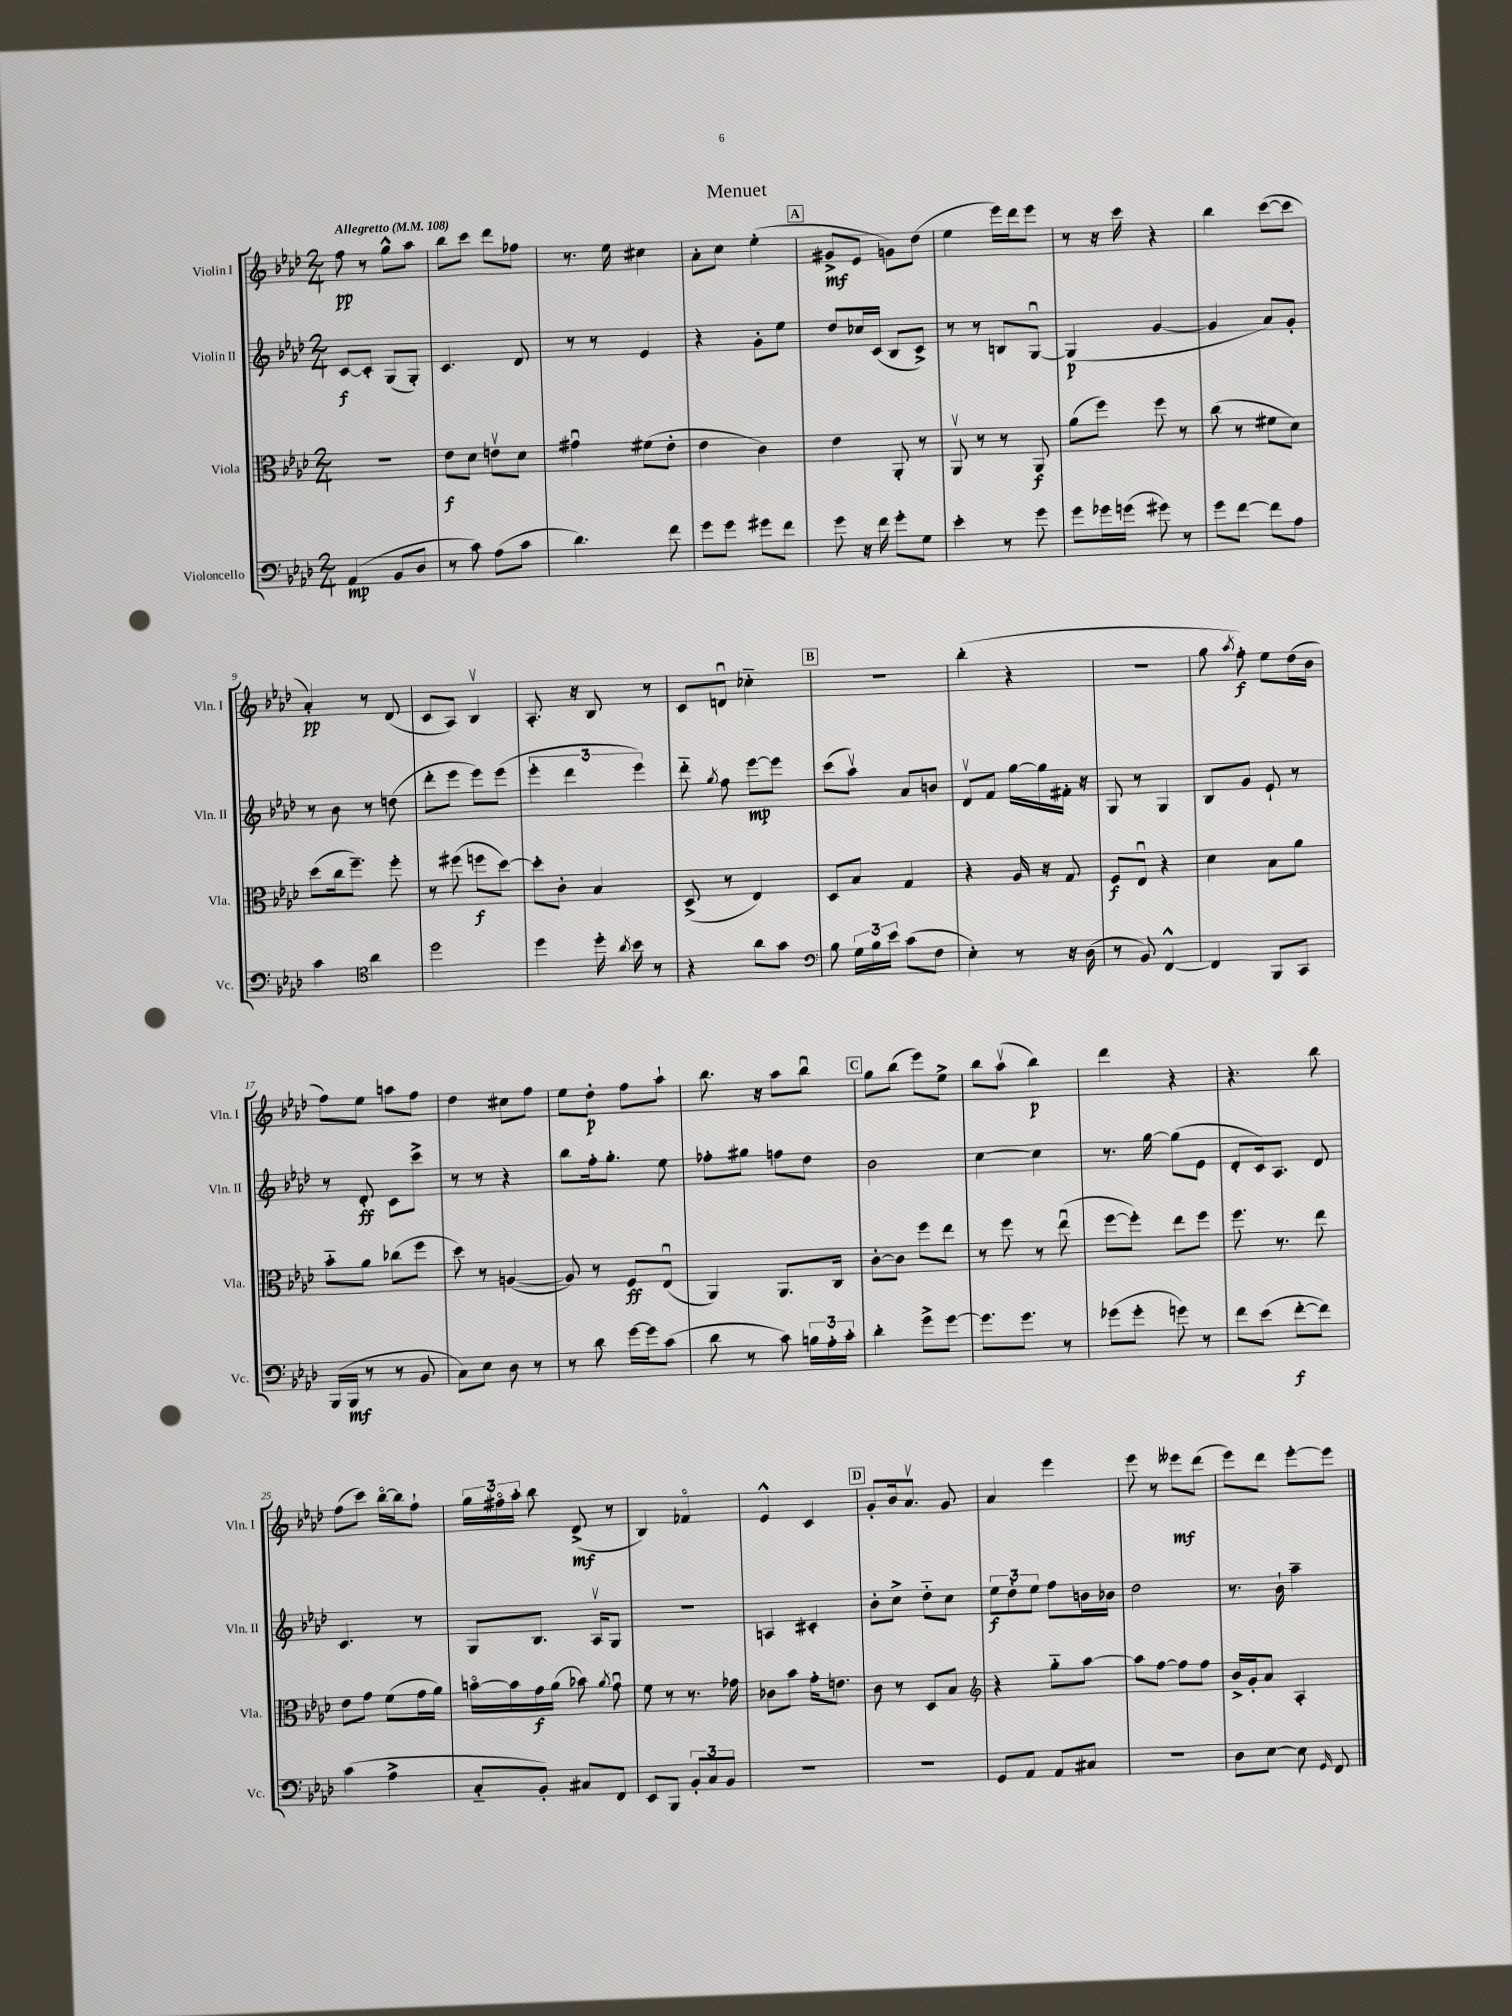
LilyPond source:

\header { title = "Menuet" }
<<
\new StaffGroup <<
\new Staff = "s0" \with { instrumentName = "Violin I" shortInstrumentName = "Vln. I" } {
    \clef treble \key aes \major \numericTimeSignature \time 2/4 \tempo "Allegretto" 4 = 108
    \autoBeamOff f''8\pp r8 g''8[-^ aes''8] |
    bes''8[ c'''8] des'''8[ fes''8] |
    r8. ees''16 cis''4 |
    aes'8[-. c''8] ees''4-.( |
    \mark \markup { \box "A" } gis'8[->\mf ees'8] g'8[) des''8]( |
    ees''4 ees'''16[) des'''16 ees'''8] |
    r8 r16 c'''16 r4 |
    bes''4 c'''8[~( c'''8] |
    aes'4-.\pp) r8 des'8( |
    c'8[ aes8]) bes4\upbow |
    aes8.-. r16 bes8 r8 |
    c'8[ d'8]\downbow ces''4-_ |
    \mark \markup { \box "B" } r2 |
    bes''4-.( r4 |
    R2 |
    g''8 \acciaccatura { aes''8 } f''8-.\f) ees''8[ des''16( bes'16] |
    f''8[) ees''8] a''8[ f''8] |
    des''4 cis''8[ f''8] |
    ees''8[ des''8]-.\p f''8[ aes''8]-! |
    bes''8. r16 aes''8[ bes''8]\downbow |
    \mark \markup { \box "C" } g''8[ bes''8]( ees'''8[) ees''8]-> |
    bes''8[ aes''8]\upbow( bes''4\p) |
    des'''4 r4 |
    r4. bes''8 |
    f''8[( c'''8]) bes''16[~\flageolet bes''16 f''8]-! |
    \tuplet 3/2 { g''16[ fis''16\flageolet aes''16]-. } bes''8 des'8->\mf( r8 |
    bes4) fes'4\flageolet |
    ees'4-^ c'4 |
    \mark \markup { \box "D" } g'8[-. bes'16 aes'8.]\upbow g'8 |
    aes'4 ees'''4 |
    ees'''8 r8 eeses'''8[\mf des'''8]( |
    ees'''8[) des'''8] ees'''8[~-. ees'''8] \bar "|." |
}
\new Staff = "s1" \with { instrumentName = "Violin II" shortInstrumentName = "Vln. II" } {
    \clef treble \key aes \major \numericTimeSignature \time 2/4
    \autoBeamOff c'8[~\f c'8]-. g8[( g8]-.) |
    c'4. des'8 |
    r8 r8 ees'4 |
    r4 g'8[-. ees''8] |
    \mark \markup { \box "A" } des''8[ ces''16 c'16]( bes8[ c'8]->) |
    r8 r8 b8[ g8]~\downbow |
    g4\p( g'4~ |
    g'4 aes'8[) g'8]-. |
    r8 bes'8 r8 d''8( |
    des'''8[-. ees'''8] ees'''8[) ees'''8]( |
    \tuplet 3/2 { ees'''4-. des'''4 ees'''4) } |
    des'''8-_ \acciaccatura { g''8 } f''8 ees'''8[~\mp ees'''8] |
    \mark \markup { \box "B" } c'''8[( aes''8]\upbow) aes'8[ b'8] |
    des'8[\upbow f'8] g''16[~ g''16 fis'16]-. r16 |
    g8 r8 g4 |
    bes8[ g'8] ees'8-! r8 |
    r8 des'8-.\ff c'8[ c'''8]-> |
    r8 r8 r4 |
    bes''8[ f''16-. g''8.]-. ees''8 |
    fes''8[-. gis''8] f''8[ des''8] |
    \mark \markup { \box "C" } bes'2 |
    c''4~ c''4 |
    r8. g''16~ g''8[( ees'8] |
    des'8[-. c'16) aes8.] des'8 |
    c'4. r8 |
    g8[ bes8.] aes16[\upbow g8] |
    r2 |
    a4 cis'4-. |
    \mark \markup { \box "D" } bes'8[-. c''8]-> des''8[-_ c''8] |
    \tuplet 3/2 { ees''8[\f des''8-. ees''8] } f''8[ b'16 bes'16] |
    des''2 |
    r8. bes'16-! aes''4-- \bar "|." |
}
\new Staff = "s2" \with { instrumentName = "Viola" shortInstrumentName = "Vla." } {
    \clef alto \key aes \major \numericTimeSignature \time 2/4
    \autoBeamOff r2 |
    ees'8[\f des'8] e'8[\upbow des'8] |
    gis'4\downbow fis'8[( ees'8]-. |
    ees'4 c'4) |
    \mark \markup { \box "A" } ees'4 aes,8-. r8 |
    aes,8\upbow r8 r8 aes,8\f |
    aes'8[( f''8]) f''8 r8 |
    c''8( r8 fis'8[ des'8]) |
    des''8[( c''16 f''8.]--) f''8-. |
    r8 fis''8( f''8[\f des''8]~) |
    des''8[-. c'8]-. bes4 |
    des8->( r8 ees4) |
    \mark \markup { \box "B" } des8[ bes8] g4 |
    r4 aes16 r16 g8 |
    f8[\f ees8]\downbow r4 |
    des'4 bes8[ aes'8] |
    bes'8[-_ aes'8] ces''8[( f''8] |
    des''8) r8 a4~( |
    a8) r8 f8[\ff ees8]\downbow( |
    aes,4) aes,8.[ c16] |
    \mark \markup { \box "C" } c'8[~-. c'8] f''8[ ees''8] |
    r8 f''8 r8 ees''8\downbow( |
    f''8[~ f''8]-.) ees''8[ f''8] |
    f''8. r8. ees''8 |
    ees'8[ g'8] f'8[( g'16 aes'16]) |
    b'16[~\flageolet b'16 g'16\f aes'16]( bes'8) \acciaccatura { aes'8 } g'8\downbow |
    f'8 r8 r8. ges'16 |
    ces'8[ bes'8] g'16[-. e'8.] |
    \mark \markup { \box "D" } c'8 r8 des8[ bes8] |
    \clef treble r4 g''8[-_ aes''8]~ |
    aes''8[ f''8]~ f''8[ f''8] |
    bes'16[-> g'16-. aes'8] aes4-. \bar "|." |
}
\new Staff = "s3" \with { instrumentName = "Violoncello" shortInstrumentName = "Vc." } {
    \clef bass \key aes \major \numericTimeSignature \time 2/4
    \autoBeamOff aes,4\mp( bes,8[ des8] |
    r8 c'8) aes8[( c'8] |
    des'4.) f'8 |
    g'8[ g'8] gis'8[ f'8] |
    \mark \markup { \box "A" } g'8 r16 f'16 g'8[-. g8] |
    ees'4-. r8 g'8 |
    g'8[ ges'16 g'16]( gis'8) r8 |
    g'8[ f'8]~ f'8[ aes8] |
    c'4 \clef tenor aes'4 |
    des''2 |
    des''4 des''16-. \acciaccatura { aes'8 } bes'16 r8 |
    r4 aes'8[ g'8] |
    \mark \markup { \box "B" } \clef bass bes8 \tuplet 3/2 { g16[ bes16 ees'16] } c'8[( f8] |
    ees4-.) r8 r16 des16( |
    r8 bes,8) f,4~-^ |
    f,4 bes,,8[ c,8] |
    bes,,16[( bes,,16]\mf r8 r8 bes,8 |
    c8[) ees8] des8 r8 |
    r8 des'8 g'16[~ g'16 c'8]( |
    des'8 r8 c'8) \tuplet 3/2 { b16[ aes16-. c'16]-. } |
    \mark \markup { \box "C" } des'4-. g'8[-> g'8]~ |
    g'8.[ g'8.] r8 |
    ges'8[( ges'8]-. g'8) r8 |
    f'8[ ees'8]( f'8[~-.\f f'8]) |
    c'4( aes4-> |
    c8[-_ bes,8]-.) cis8[ f,8] |
    ees,8[ bes,,8] \tuplet 3/2 { bes,8[-. c8 bes,8] } |
    R2 |
    \mark \markup { \box "D" } R2 |
    g,8[ aes,8] aes,8[ cis8] |
    R2 |
    des8[ ees8]~ ees8 \grace { g,16 } f,8 \bar "|." |
}
>>
>>
